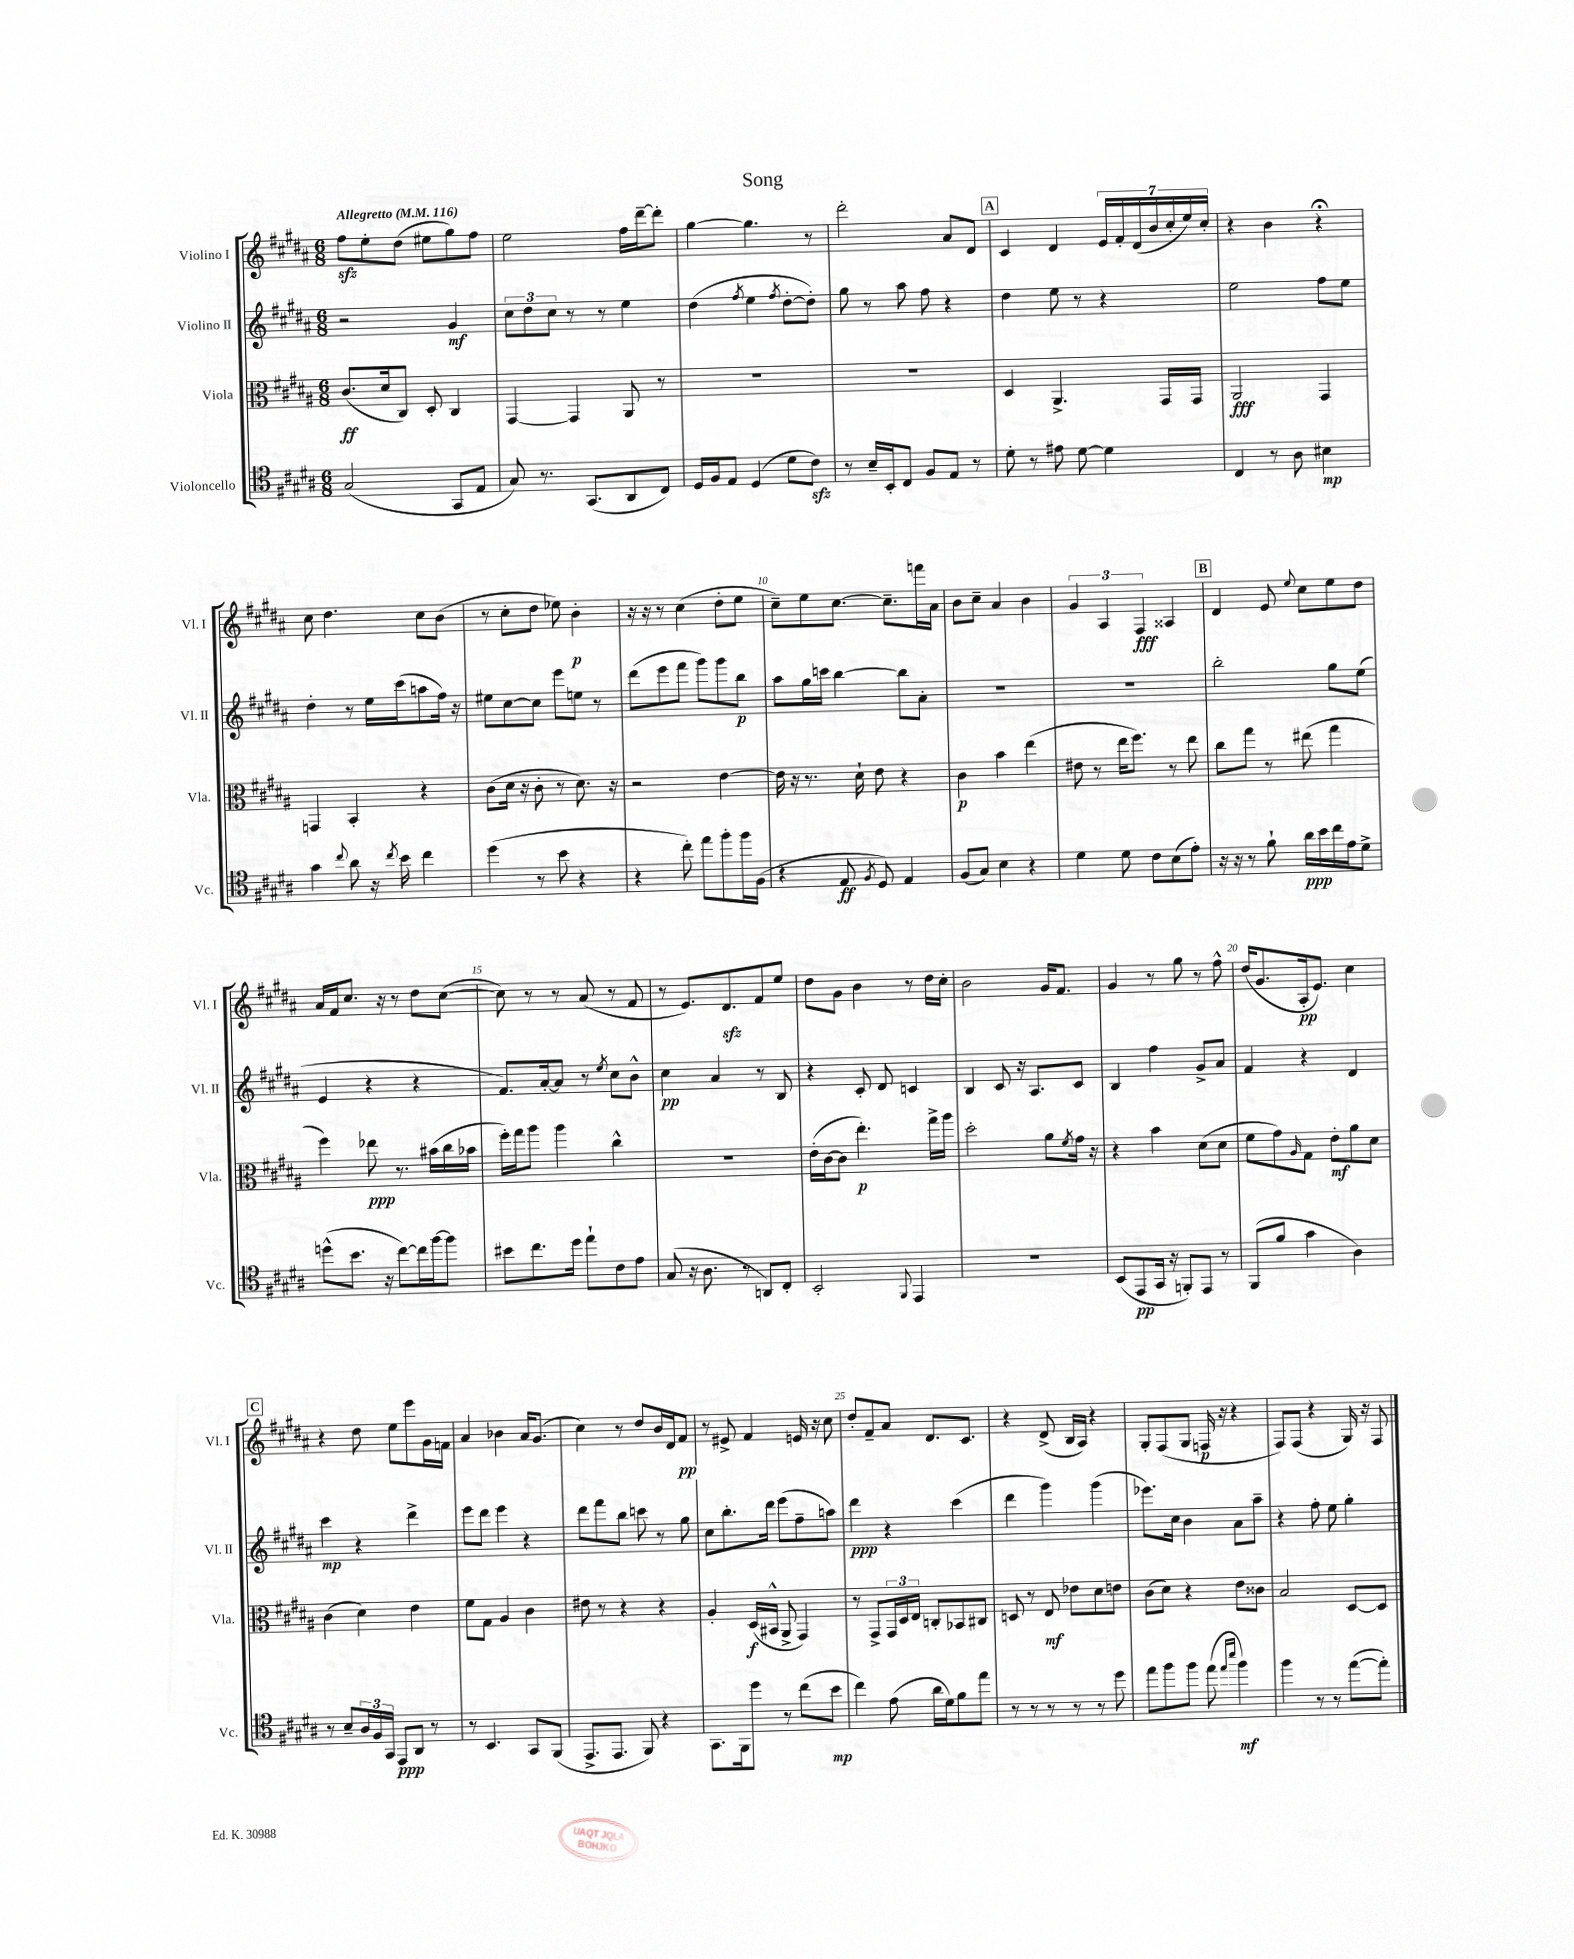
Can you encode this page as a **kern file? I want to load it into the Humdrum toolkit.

**kern	**kern	**kern	**kern
*staff4	*staff3	*staff2	*staff1
*clefC4	*clefC3	*clefG2	*clefG2
*k[f#c#g#d#a#]	*k[f#c#g#d#a#]	*k[f#c#g#d#a#]	*k[f#c#g#d#a#]
*M6/8	*M6/8	*M6/8	*M6/8
*MM116	*MM116	*MM116	*MM116
(2G#/	(8.c#/L	2r	8ff#\L
.	.	.	8ee'\
.	16d#/k	.	.
.	8C#/J)	.	(8dd#\J
.	8D#'/	.	8ee#\L
8GG#/L	4C#/	4g#/	8gg#\)
8E/J	.	.	8ff#\J
=	=	=	=
8G#/)	[4GG#/	12cc#\L	2ee\
.	.	12dd#\	.
8.r	.	.	.
.	.	12cc#\J	.
.	4GG#/]	8r	.
(8.GG#/L	.	.	.
.	.	8r	.
8AA#/	8AA#/	4ee\	16ff#\LL
.	.	.	[16ddd#~\J
8C#/J)	8r	.	8ddd#'\]J
=	=	=	=
16D#/LL	2.r	(4dd#\	[4gg#\
16F#/J	.	.	.
8E/J	.	.	.
.	.	8qff#/	.
(4D#/	.	4ee\	4.gg#\]
.	.	8qff#/	.
8d#\L	.	[8dd#'\L	.
8c#\J)	.	8dd#'\]J)	8r
=	=	=	=
8r	2.r	8gg#\	2ddd#'\
16B~/LL	.	8r	.
16BB'/J	.	.	.
8C#/J	.	8aa#\	.
8F#/L	.	8ff#\	.
8E/J	.	4r	8a#/L
8r	.	.	8d#/J
=	=	=	=
8d#'\	4D#/	4dd#\	4c#/
8r	.	.	.
8e#\	4.AA#^/	8ee\	4d#/
[8d#\	.	8r	.
4d#\]	.	4r	28e/LL
.	.	.	28f#'/
.	.	.	(28d#/
.	.	.	28b/
.	16GG#/LL	.	.
.	.	.	28cc#'/
.	.	.	28ee/)
.	16GG#/JJ	.	.
.	.	.	28cc#'/JJ
=	=	=	=
4C#/	2AA#/	2ee\	4r
8r	.	.	4b\
8A#\	.	.	.
4B#\	4GG#/	8ff#\L	4r;
.	.	8ee\J	.
=	=	=	=
4g#\	4GG/	4dd#'\	8cc#\
.	.	.	4.dd#\
8qqcc#/	.	.	.
8a#\	4BB'/	8r	.
16r	.	16ee\LL	.
8qcc#/	.	.	.
16b\	.	(16ccc#\J	.
4cc#\	4r	8aa\	8cc#\L
.	.	16ff#\Jk)	(8b\J
.	.	16r	.
=	=	=	=
(4dd#\	(8c#\L	8ee#\L	8r
.	16d#\Jk	[8cc#\	8cc#'\L
.	16r	.	.
8r	8c#'\	8cc#\]J	8dd#\J
8b\	8r	8eee\L	8ee-\)
4r	8.d#\)	8ee\J	4b'\
.	.	8r	.
.	16r	.	.
=	=	=	=
4r	2r	(8ddd#\L	16r
.	.	.	16r
.	.	8eee\	8r
8cc#'\)	.	8fff#\J	(4cc#\
8ee\L	.	8ggg#\L)	.
8ff#'\	[4e\	8ggg#\	8dd#'\L
16ff#\L	.	8bb\J	8ee\J
(16F#\JJ	.	.	.
=	=	=	=
4r	16e\]	8aa#\L	8cc#~\L)
.	16r	.	.
.	8.r	16gg#\L	8ee\
.	.	16ccc\JJ	.
8E/	.	[4bb\	[8.cc#\J
.	16d#`\	.	.
8qF#/	.	.	.
8D#/)	8e\	.	.
.	.	.	8.cc#~\]L
4E/	4r	8bb\]L	.
.	.	8a#'\J	16fff\L
.	.	.	16a#\JJ
=	=	=	=
(8F#/L	4c#\	2.r	8b\L
8G#/J)	.	.	8cc#~\J
4B\	4b\	.	4a#/
4r	(4ee\	.	4b\
=	=	=	=
4d#\	8e#\	2.r	6g#/
.	8r	.	.
.	.	.	6A#/
8d#\	16ee\LK	.	.
.	8.ff#\J)	.	.
.	.	.	6F#/
8c#\L	.	.	.
(8B\	8r	.	4A##/
8e'\J)	8ee\	.	.
=	=	=	=
16r	8cc#\L	2bb'\	4d#/
16r	.	.	.
8r	8gg#\J	.	.
8f#`\	8r	.	8e/
.	.	.	8qqee/
16a#\LL	(8ee#\	.	8cc#\L
16b\	.	.	.
16cc#\	4gg#\	8gg#\L	8ee\
16e\J	.	.	.
8d#^\J	.	(8ee\J	8dd#\J
=	=	=	=
(8dd^^\L	4ff#\)	4e/	16a#/LL
.	.	.	16f#/J
8.b\J	.	.	8.cc#/J
.	8ee-\	4r	.
16r	.	.	16r
[8cc#\L)	8.r	.	8r
16cc#\]L	.	4r	8dd#\L
[16ff#\J	(16b#\LL	.	.
8ff#\]J	16cc#\	.	([8cc#\J
.	16b-\JJ	.	.
=	=	=	=
8b#\L	16ff#'\LL)	8.f#/L)	8cc#\])
.	16gg#\J	.	.
8.cc#\	8aa#\J	.	8r
.	.	[16a#'/k	.
.	4aa#\	8a#/]J	8r
16dd#\Jk	.	.	.
8ee`\L	.	8r	(8a#/
.	.	8qee/	.
8c#\	4cc#^^\	8cc#\L	8r
8e\J	.	8b^^\J	8f#/
=	=	=	=
(8G#/	2.r	4cc#\	8r
16r	.	.	8.e/L)
8.A#\	.	.	.
.	.	4a#/	.
.	.	.	8.d#/
8r	.	.	.
8AA/L)	.	8r	8f#/
8C#'/J	.	8B/	8ee/J
=	=	=	=
2BB'/	(16e'\LL	4r	8dd#\L
.	[16c#\J	.	.
.	8c#\]J	.	8g#\J
.	4.ee'\)	8c#'/	4b\
.	.	8d#/	.
8qqFF#/	.	.	.
4EE/	.	4c/	8r
.	16gg#^\LL	.	16dd#\LL
.	16aa#\JJ	.	16cc#'\JJ
=	=	=	=
2.r	2dd#'\	4B/	2b\
.	.	8c#/	.
.	.	16r	.
.	.	8.A#/L	.
.	8a#\L	.	16g#/LK
.	.	.	8.f#/J
.	8qf#/	.	.
.	16g#\Jk	8c#/J	.
.	16r	.	.
=	=	=	=
(8BB/L	4r	4B/	4g#/
8EE/	.	.	.
16GG#/Jk	4b\	4ff#\	8r
16r	.	.	.
8FF'/L)	.	.	8gg#\
8EE/J	(8d#\L	8g#^/L	8r
8r	8d#\J	8a#/J	8ff#^^\
=	=	=	=
(8FF#/L	8f#\L	4f#/	(16dd#/LK
.	.	.	8.g#/
8f#/J	8g#\)	.	.
.	16qqA#/	.	.
4g#\	8G#\J	4r	16A#'/k
.	.	.	8.e/J)
.	8e'\L	.	.
4A#\)	8a#\	4d#/	4cc#\
.	8d#\J	.	.
=	=	=	=
8r	(4c#\	4ccc#\	4r
8B~/L	.	.	.
24A#/L	4d#\)	4r	8dd#\
24F#/	.	.	.
24GG#/JJ	.	.	.
8EE/L	.	.	8ee\L
8AA#/J	4e\	4ddd#^\	8eee\
8r	.	.	16g#\L
.	.	.	16f\JJ
=	=	=	=
8r	8f#\L	8eee\L	4a#/
4.BB/	8G#\J	8ddd#\J	.
.	4A#/	4eee\	4b-\
8GG#/L	4c#\	4r	16a#/LK
.	.	.	(8.g#/J
(8FF#/J	.	.	.
=	=	=	=
8.EE^/L	8e#\	8ddd#\L	4cc#\)
.	8r	8fff#\	.
8.EE/J	.	.	.
.	4r	8bb\J	8r
8FF#/)	.	8ccc\	8dd#/L
4r	4r	8r	16b/L
.	.	.	16d#/J
.	.	8gg#\	8f#/J
=	=	=	=
8.GG#\L	4A#'/	8cc#\L	8r
.	.	8.bb'\	8e#^/
16FF#\k	.	.	.
8dd#\J	(16D#/LL	.	4f#/
.	16BB#^^/JJ	16ddd#\Jk	.
8r	8AA#^/	(8eee\L	.
(8cc#\L	4GG#/)	8ff#~\	16e/
.	.	.	16r
8b\J	.	8aa\J)	8cc#\
=	=	=	=
4cc#\)	8r	4ddd#\	8dd#'/L
.	8GG#^/L	.	8f#~/
(8e\	24GG#/L	4r	8a#/J
.	24D#/	.	.
.	24E/JJ	.	.
16a#\LL	8C'/L	.	8.d#/L
16d#\J)	.	.	.
8f#\	8BB-/	(4ccc#\	.
.	.	.	8.c#/J
8ee\J	8C#/J	.	.
=	=	=	=
8r	8D/	4ddd#\	4r
8r	8r	.	.
8r	8E/	4ggg#\)	(8d#^/
8r	8e-\L	.	16B/LL
.	.	.	16A#/JJ)
8r	8d#\	(4ggg#\	4r
8dd#\	8e\J	.	.
=	=	=	=
8ee\L	(8c#\L	8.eee-\L)	8G#'/L
8ff#\	8d#\J)	.	(8F#/
.	.	16cc#\Jk	.
8ff#\J	4r	4b\	8G#/J
(8ee\	.	.	16F/
.	.	.	16r
16qqee/LL	.	.	.
16qqbb/JJ	.	.	.
4ff#\)	8e\L	8a#\L	4r
.	8c##\J	8aa#~\J	.
=	=	=	=
4ff#\	2B/	4r	8F#/L)
.	.	.	(8F#/J
8r	.	8ff#'\	4r
8r	.	8ee\	.
([8ee\L	[8D#/L	4gg#'\	16G#/)
.	.	.	16r
8ee'\]J)	8D#/]J	.	8F#/
==	==	==	==
*-	*-	*-	*-
